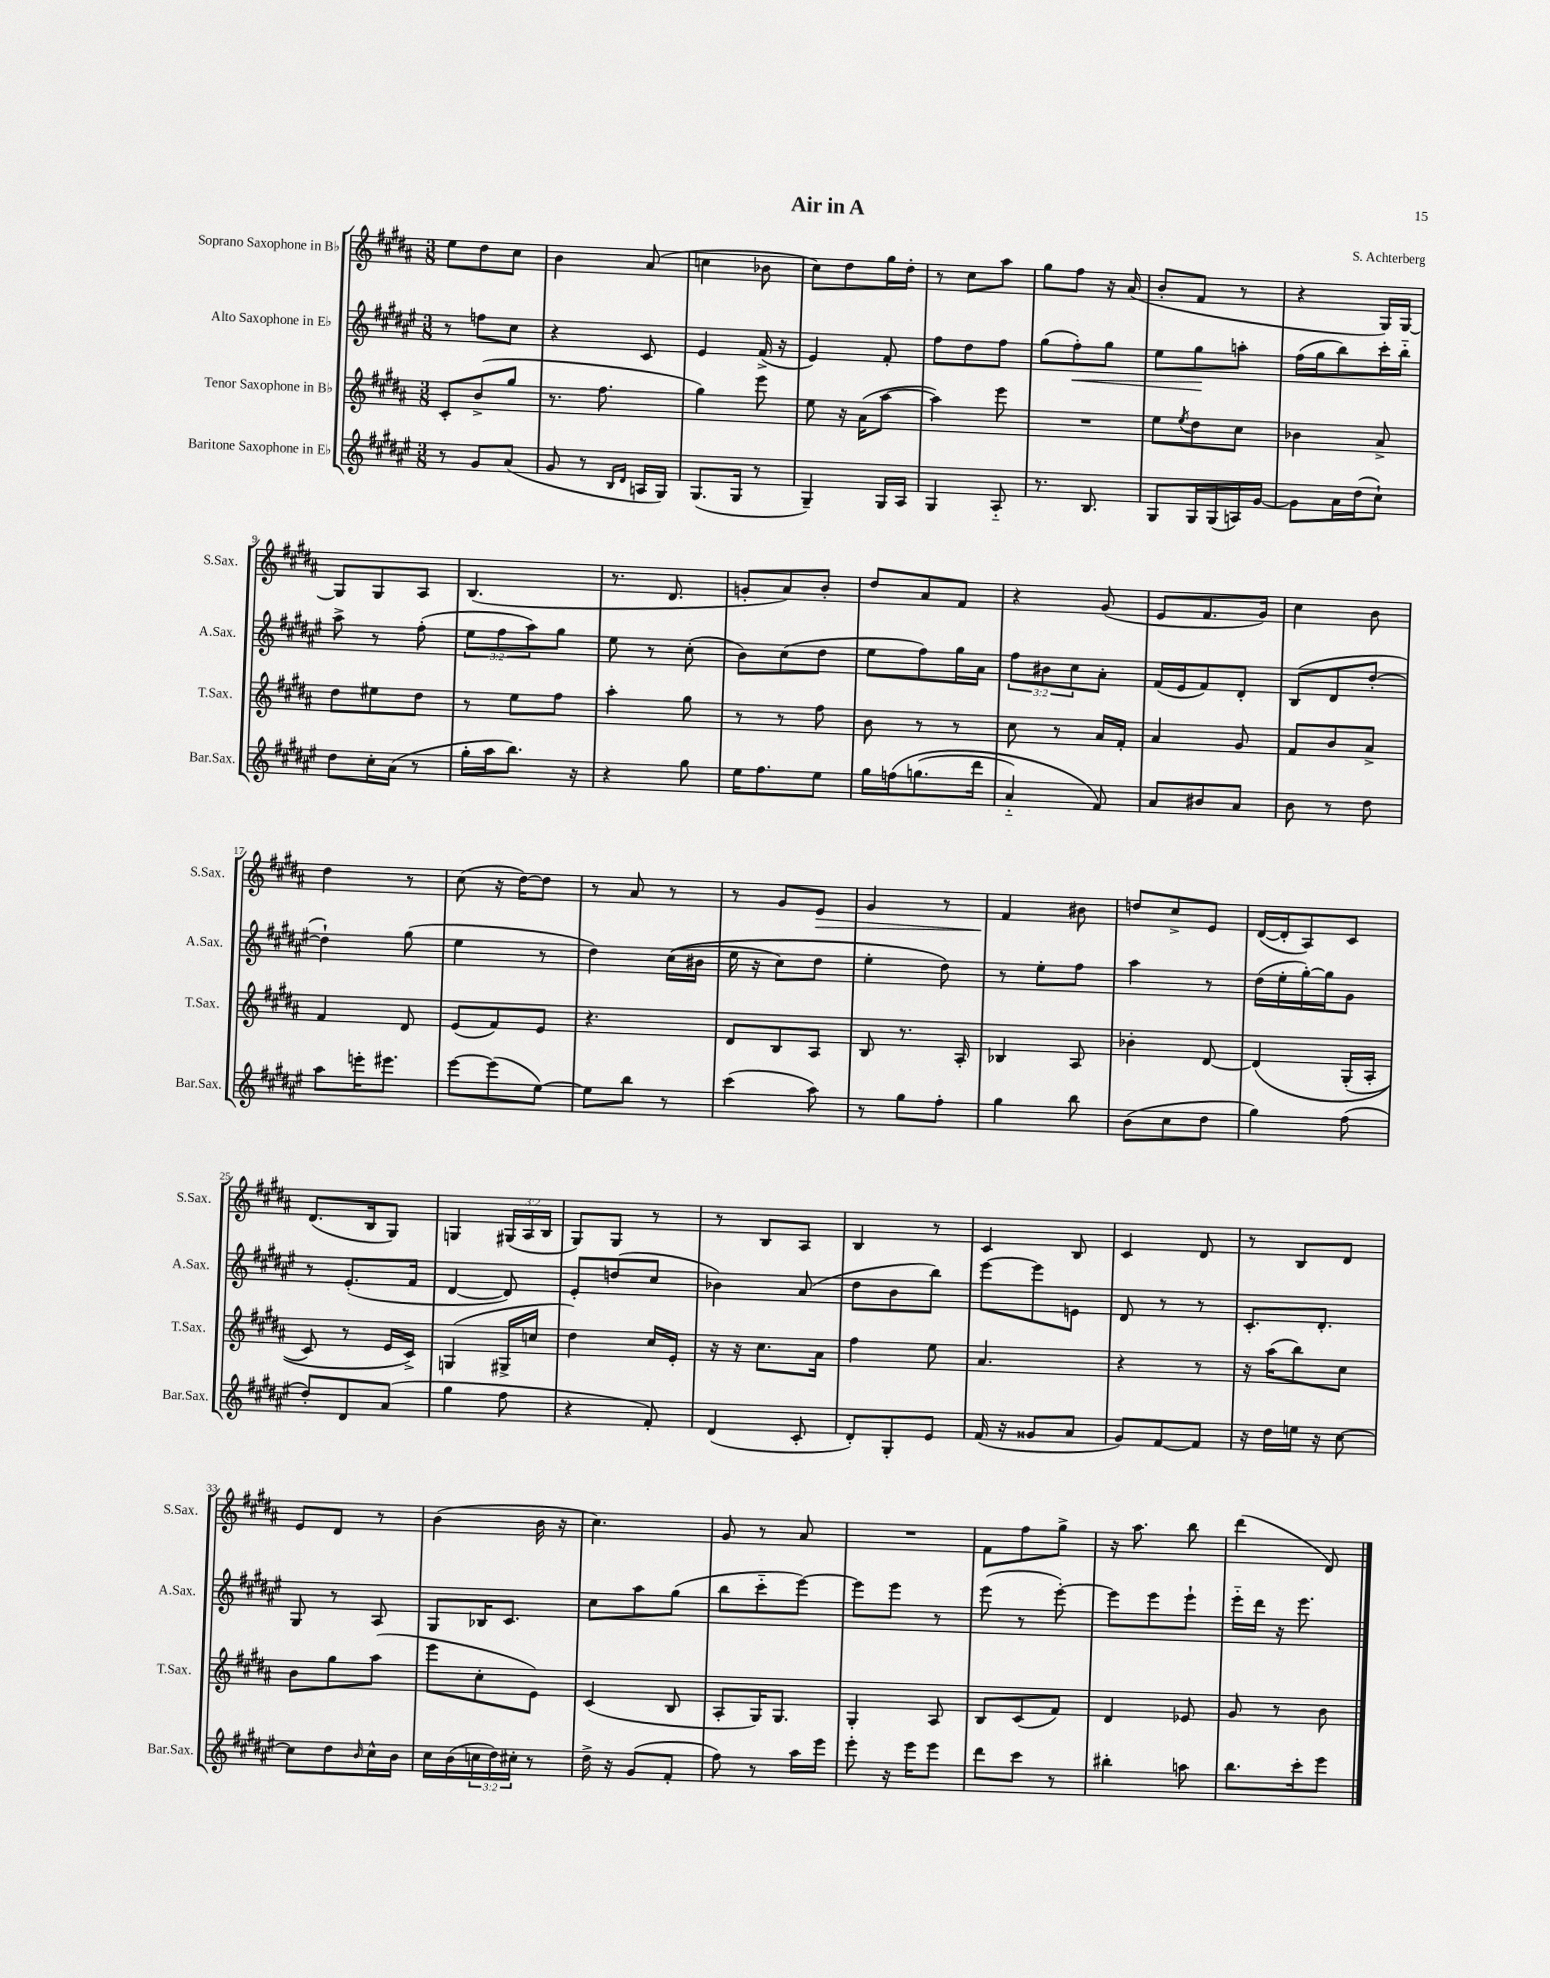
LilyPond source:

\header { title = "Air in A" composer = "S. Achterberg" }
<<
\new StaffGroup <<
\new Staff = "s0" \with { instrumentName = "Soprano Saxophone in Bb" shortInstrumentName = "S.Sax." } {
    \clef treble \key b \major \numericTimeSignature \time 3/8 \override Staff.TupletNumber.text = #tuplet-number::calc-fraction-text
    e''8 dis''8 cis''8 |
    b'4 ais'8( |
    c''4 bes'8 |
    cis''8) dis''8 gis''16 dis''16-. |
    r8 cis''8 ais''8 |
    gis''8 fis''8 r16 ais'16( |
    b'8-. fis'8 r8 |
    r4 gis16) gis16~ |
    gis8 gis8 ais8 |
    b4.( |
    r8. dis'8. |
    g'8-. ais'8) b'8-. |
    dis''8 ais'8 fis'8 |
    r4 gis'8( |
    e'8 fis'8. gis'16) |
    cis''4 b'8 |
    dis''4 r8 |
    cis''8( r16 dis''16~) dis''8 |
    r8 ais'8 r8 |
    r8 gis'8 e'8\> |
    gis'4 r8 |
    fis'4\! bis'8 |
    d''8 cis''8-> e'8 |
    dis'16~( dis'16-. ais8) cis'8 |
    dis'8.( b16 gis8) |
    g4 \tuplet 3/2 { gis16( ais16 b16 } |
    gis8) gis8 r8 |
    r8 b8 ais8 |
    b4 r8 |
    cis'4 b8 |
    cis'4 dis'8 |
    r8 b8 dis'8 |
    e'8 dis'8 r8 |
    b'4( b'16 r16 |
    cis''4.) |
    gis'8 r8 ais'8 |
    R4. |
    fis'8 fis''8 gis''8-> |
    r16 ais''8. b''8 |
    dis'''4( dis'8) \bar "|." |
}
\new Staff = "s1" \with { instrumentName = "Alto Saxophone in Eb" shortInstrumentName = "A.Sax." } {
    \clef treble \key fis \major \numericTimeSignature \time 3/8 \override Staff.TupletNumber.text = #tuplet-number::calc-fraction-text
    r8 f''8 cis''8 |
    r4 cis'8 |
    eis'4 fis'16->( r16 |
    eis'4) fis'8-. |
    fis''8 dis''8 fis''8 |
    gis''8( fis''8-.\<) gis''8 |
    eis''8 gis''8\! a''8-. |
    fis''16( gis''16 b''8) cis'''16-. b''16-_ |
    ais''8-> r8 fis''8-.( |
    \tuplet 3/2 { eis''8 fis''8 ais''8) } gis''8 |
    eis''8 r8 cis''8-.( |
    b'8) cis''8( dis''8 |
    eis''8 fis''8) gis''16 ais'16 |
    \tuplet 3/2 { fis''8 bis'8 cis''8 } ais'8-. |
    fis'16( eis'16 fis'8) dis'8-. |
    b8( dis'8 dis''8~-. |
    dis''4-!) gis''8( |
    eis''4 r8 |
    dis''4) cis''16(\( bis'16 |
    eis''16 r16 cis''8) dis''8 |
    eis''4-. dis''8\) |
    r8 eis''8-. fis''8 |
    ais''4 r8 |
    dis''16( eis''16-. gis''16~-.) gis''16 gis'8 |
    r8 eis'8.-.( fis'16 |
    dis'4~ dis'8) |
    eis'8-. d''8( cis''8 |
    bes'4) ais'8( |
    dis''8 b'8 b''8) |
    eis'''8~ eis'''8 e'8 |
    dis'8 r8 r8 |
    cis'8.-. dis'8.-. |
    gis8 r8 ais8 |
    gis8 bes16 cis'8. |
    cis''8 ais''8 gis''8( |
    b''8 cis'''8-_ eis'''8~) |
    eis'''8 eis'''8 r8 |
    eis'''8( r8 eis'''8~-.) |
    eis'''8 eis'''8 eis'''8-! |
    eis'''16-_ dis'''16 r16 eis'''8. \bar "|." |
}
\new Staff = "s2" \with { instrumentName = "Tenor Saxophone in Bb" shortInstrumentName = "T.Sax." } {
    \clef treble \key b \major \numericTimeSignature \time 3/8
    cis'8-. b'8->( gis''8 |
    r8. fis''8. |
    gis''4) e'''8 |
    e''8 r16 ais'16( ais''8~ |
    ais''4) e'''8 |
    R4. |
    e''8 \acciaccatura { e''8 } dis''8 cis''8 |
    bes'4 ais'8-> |
    dis''8 eis''8 dis''8 |
    r8 e''8 fis''8 |
    ais''4-. gis''8 |
    r8 r8 fis''8 |
    b'8 r8 r8 |
    cis''8 r8 ais'16 fis'16-. |
    ais'4 gis'8 |
    fis'8 b'8 ais'8-> |
    fis'4 dis'8 |
    e'8( fis'8) e'8 |
    r4. |
    dis'8 b8 ais8 |
    b8 r8. ais16-. |
    bes4 ais8 |
    bes'4-. dis'8~ |
    dis'4\( gis16-.( ais16-. |
    cis'8) r8 e'16 cis'16->\) |
    g4( gis16-> c''16 |
    dis''4) cis''16 e'16-. |
    r16 r16 cis''8. ais'16 |
    fis''4 e''8 |
    ais'4. |
    r4 r8 |
    r16 ais''16( b''8) cis''8 |
    b'8 gis''8 ais''8( |
    e'''8 cis''8-. e'8) |
    cis'4( b8 |
    ais8-. gis16) gis8. |
    gis4-. ais8 |
    b8 cis'8( fis'8) |
    dis'4 ees'8 |
    gis'8 r8 b'8 \bar "|." |
}
\new Staff = "s3" \with { instrumentName = "Baritone Saxophone in Eb" shortInstrumentName = "Bar.Sax." } {
    \clef treble \key fis \major \numericTimeSignature \time 3/8 \override Staff.TupletNumber.text = #tuplet-number::calc-fraction-text
    r8 gis'8 ais'8( |
    gis'8 r8 \grace { b16 dis'16 } a16 gis16) |
    gis8.( gis16 r8 |
    gis4--) gis16 ais16 |
    gis4 ais8-_ |
    r8. b8. |
    gis8 gis16 gis16( a16) gis'16~ |
    gis'8 ais'16 dis''16( cis''8-!) |
    dis''8 cis''16-. ais'16( r8 |
    gis''16-. ais''16 b''8.) r16 |
    r4 gis''8 |
    eis''16 fis''8. eis''8 |
    gis''16 f''16\( g''8.( dis'''16 |
    ais'4-_) fis'8\) |
    ais'8 bis'8 ais'8 |
    b'8 r8 dis''8 |
    ais''8 e'''16-. eis'''8. |
    eis'''8~ eis'''8( eis''8~) |
    eis''8 b''8 r8 |
    cis'''4( ais''8) |
    r8 gis''8 fis''8-. |
    gis''4 b''8 |
    b'8( cis''8 dis''8 |
    gis''4) fis''8( |
    dis''8-.) dis'8 ais'8( |
    gis''4 fis''8 |
    r4 fis'8-.) |
    dis'4( cis'8-. |
    dis'8-.) gis8-. eis'8 |
    fis'16( r16 gisis'8 ais'8 |
    gis'8) fis'8~ fis'8 |
    r16 dis''16 e''16 r16 cis''8~ |
    cis''8 dis''8 \grace { b'16 } cis''16-^ b'16 |
    cis''16 b'16( \tuplet 3/2 { c''16 dis''16) cis''16-. } r8 |
    dis''16-> r16 gis'8( fis'8-. |
    fis''8) r8 ais''16 eis'''16 |
    eis'''8-. r16 eis'''16 eis'''8 |
    dis'''8 cis'''8 r8 |
    bis''4-. a''8 |
    b''8. cis'''16-. eis'''8 \bar "|." |
}
>>
>>
